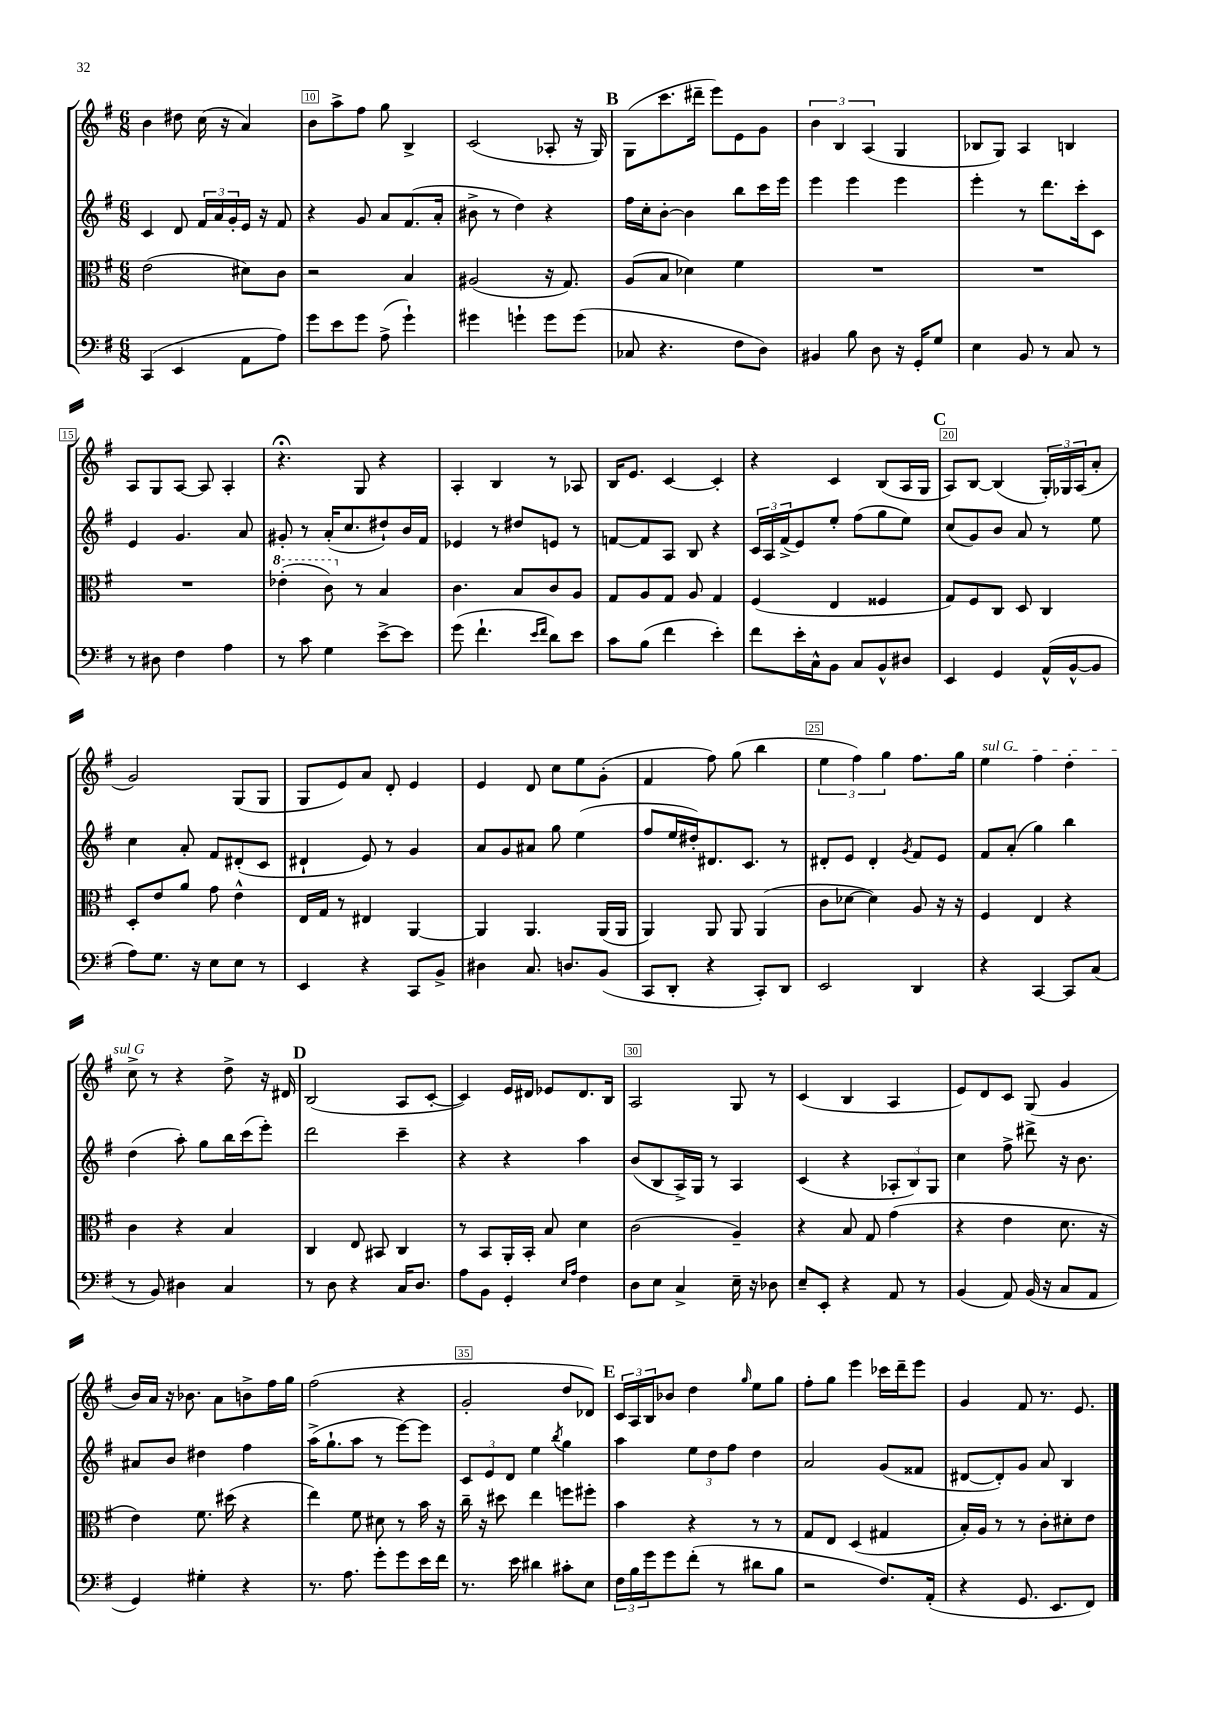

**kern	**kern	**kern	**kern
*part4	*part3	*part2	*part1
*staff4	*staff3	*staff2	*staff1
*clefF4	*clefC3	*clefG2	*clefG2
*k[f#]	*k[f#]	*k[f#]	*k[f#]
*M6/8	*M6/8	*M6/8	*M6/8
=9	=9	=9	=9
(4CC/	(2e\	4c/	4b\
4EE/	.	8d/	8dd#X\
.	.	24f#/LL	(16cc\
.	.	24a/	.
.	.	.	16r
.	.	24g'/	.
8AA\L	8d#X\L)	16e/JJ	4a/)
.	.	16r	.
8A\J)	8c\J	8f#/	.
=10	=10	=10	=10
8g\L	2r	4r	8b\L
8e\	.	.	8aa^\
8g\J	.	8g/	8ff#\J
(8A^\	.	8a/L	8gg\
4g`\)	4B/	(8.f#/	4B^/
.	.	16a'/Jk	.
=11	=11	=11	=11
4g#X\	(2A#X/	8b#X^\	(2c/
.	.	8r	.
4gn`\	.	4dd\)	.
8g\L	16r	4r	8A-X'/
.	8.G/)	.	.
(8g\J	.	.	16r
.	.	.	16G/)
!!LO:REH:place=s1:t=B
=12	=12	=12	=12
8C-X/	(8A/L	16ff#\LL	(8G\L
.	.	16cc'\J	.
4.r	8B/J	[8b'\J	8.ccc\
.	4d-X\)	4b\]	.
.	.	.	16ddd#X~\Jk
.	.	.	8eee\L)
8F#\L	4f#\	8bb\L	8e\
8D\J)	.	16ccc\L	8g\J
.	.	16eee\JJ	.
=13	=13	=13	=13
4BB#X/	2.r	4eee\	6b\
.	.	.	6B/
8B\	.	4eee\	.
.	.	.	(6A/
8D\	.	.	.
16r	.	4eee\	4G/
16GG'/KL	.	.	.
8G/J	.	.	.
=14	=14	=14	=14
4E\	2.r	4eee'\	8B-X/L
.	.	.	8G/J)
8BB/	.	8r	4A/
8r	.	8.ddd\L	.
8C/	.	.	4Bn/
.	.	16ccc'\k	.
8r	.	8c\J	.
!!LO:LB:g=z
=15	=15	=15	=15
8r	2.r	4e/	8A/L
8D#X\	.	.	8G/
4F#\	.	4.g/	[8A/J
.	.	.	8A/]
4A\	.	.	4A'/
.	.	8a/	.
=16	=16	=16	=16
*	*8va	*	*
8r	(4ee-X'\	8g#X'/	4.r;<
8c\	.	8r	.
4G\	8cc\)	(16a'/KL	.
.	.	8.cc/	.
*	*X8va	*	*
.	8r	.	8G/
[8e^\L	4B/	8dd#X`/)	4r
8e\J]	.	16b/L	.
.	.	16f#/JJ	.
=17	=17	=17	=17
(8g\	4.c\	4e-X/	4A'/
4.f#`\	.	.	.
.	.	8r	4B/
.	8B/L	8dd#X/L	.
16qqe/LL	.	.	.
16qqf#/JJ	.	.	.
8d\L)	8c/	8en/J	8r
8e\J	8A/J	8r	8A-X/
=18	=18	=18	=18
8c\L	8G/L	[8fn/L	16B/KL
.	.	.	8.e/J
(8B\J	8A/	8f/]	.
4f#\	8G/J	8A/J	[4c/
.	8A/	8B/	.
4e'\)	4G/	4r	4c'/]
=19	=19	=19	=19
8f#\L	(4F#/	24c/LL	4r
.	.	24A/	.
.	.	(24f#^/J	.
16e'\L	.	8e/)	.
16C^^\J	.	.	.
8BB\J	4E/	8ee'/J	4c/
8C/L	.	(8ff#\L	.
8BB^^/	4F##X/	8gg\	(8B/L
8D#X/J	.	8ee\J)	16A/L
.	.	.	16G/JJ
!!LO:REH:place=s1:t=C
=20	=20	=20	=20
4EE/	8G/L)	(8cc/L	8A/L)
.	8F#/	8g/)	[8B/J
4GG/	8C/J	8b/J	(4B/]
.	8D/	8a/	.
(16AA^^/LL	4C/	8r	24G'/LL)
.	.	.	24G-X/
[16BB^^/J	.	.	.
.	.	.	(24A/J
8BB/J]	.	8ee\	8a'/J
!!LO:LB:g=z
=21	=21	=21	=21
8A\L)	8D'/L	4cc\	2g/)
8.G\J	8e/	.	.
.	8a/J	8a'/	.
16r	.	.	.
8E\L	8g\	8f#/L	.
8E\J	4e^^\	(8d#X'/	(8G/L
8r	.	8c/J	8G/J
=22	=22	=22	=22
4EE/	16E/LL	4d#X`/	8G/L
.	16G/JJ	.	.
.	8r	.	8e/)
4r	4E#X/	8e/)	8a/J
.	.	8r	8d'/
8CC/L	[4AA/	4g/	4e/
8BB^/J	.	.	.
=23	=23	=23	=23
4D#X\	4AA/]	8a/L	4e/
.	.	8g/	.
8.C/	4.AA/	8a#X/J	8d/
.	.	8gg\	8cc\L
8.Dn/L	.	.	.
.	.	(4ee\	8ee\
(8BB/J	(16AA/LL	.	(8g'\J
.	16AA/JJ	.	.
=24	=24	=24	=24
8CC/L	4AA/)	8ff#/L	4f#/
8DD'/J	.	16ee/L	.
.	.	16dd#X'/J)	.
4r	8AA/	8.d#X/	8ff#\)
.	8AA/	.	(8gg\
.	.	8.c/J	.
8CC'/L)	(4AA/	.	4bb\
8DD/J	.	8r	.
=25	=25	=25	=25
2EE/	8c\L	8d#X'/L	6ee\
.	[8d-X\J	8e/J	.
.	.	.	6ff#\)
.	4d-\])	4d#'/	.
.	.	.	6gg\
.	.	8qg/	.
4DD/	8A/	8f#/L	8.ff#\L
.	16r	8e/J	.
.	16r	.	16gg\Jk
=26	=26	=26	=26
!	!	!	!LO:TX:a:i:t=sul G
4r	4F#/	8f#/L	4ee\
.	.	(8a'/J	.
[4CC/	4E/	4gg\)	4ff#\
8CC/L]	4r	4bb\	4dd'\
(8C/J	.	.	.
!!LO:LB:g=z
=27	=27	=27	=27
8r	4c\	(4dd\	8cc^\
8BB/)	.	.	8r
4D#X\	4r	8aa'\)	4r
.	.	8gg\L	.
4C/	4B/	16bb\L	8dd^\
.	.	(16ccc\J	.
.	.	8eee'\J)	16r
.	.	.	16d#X/
!!LO:REH:place=s1:t=D
=28	=28	=28	=28
8r	4C/	2ddd\	(2B/
8D\	.	.	.
4r	8E/	.	.
.	8BB#X/	.	.
16C/KL	4C/	4ccc~\	8A/L
8.D/J	.	.	.
.	.	.	[8c'/J
=29	=29	=29	=29
8A\L	8r	4r	4c/])
8BB\J	8BB/L	.	.
4GG'/	16AA'/L	4r	16e/LL
.	16BB'/JJ	.	16d#X/JJ
.	8B/	.	8e-X/L
16qqE/LL	.	.	.
16qqA/JJ	.	.	.
4F#\	4d\	4aa\	8.d#/
.	.	.	16B/Jk
=30	=30	=30	=30
8D\L	(2c\	(8b/L	2A/
8E\J	.	8B/	.
4C^/	.	16A^/L)	.
.	.	16G/JJ	.
.	.	8r	.
16E~\	4A~/)	4A/	8G/
16r	.	.	.
8D-X\	.	.	8r
=31	=31	=31	=31
8E~/L	4r	(4c/	(4c/
8EE'/J	.	.	.
4r	8B/	4r	4B/
.	8G/	.	.
8AA/	(4g\	12A-X'/L	4A/
.	.	12B/)	.
8r	.	.	.
.	.	12G/J	.
=32	=32	=32	=32
(4BB/	4r	4cc\	8e/L)
.	.	.	8d/
8AA/)	4e\	8ff#^\	8c/J
(16BB/	.	8ddd#X^\	(8G/
16r	.	.	.
8C/L	8.d\	16r	4g/
.	.	8.b\	.
8AA/J	.	.	.
.	16r	.	.
!!LO:LB:g=z
=33	=33	=33	=33
4GG/)	4e\)	8a#X/L	16b/LL)
.	.	.	16a/JJ
.	.	8b/J	16r
.	.	.	8.b-X\
4G#X'\	8.f#\	4dd#X\	.
.	.	.	8a\L
.	(16dd#X\	.	.
4r	4r	4ff#\	8bn^\
.	.	.	16ff#\L
.	.	.	16gg\JJ
=34	=34	=34	=34
8.r	4ee\)	(16aa^\KL	(2ff#\
.	.	8.gg`\	.
8.A\	.	.	.
.	8f#\	8aa\J	.
8g'\L	8d#X\	8r	.
8g\	8r	[8eee\L)	4r
16e\L	16b\	8eee\J]	.
16f#\JJ	16r	.	.
=35	=35	=35	=35
8.r	16cc~\	12c/L	2g'/
.	16r	.	.
.	.	12e/	.
.	8dd#X\	.	.
.	.	12d/J	.
16e\	.	.	.
4d#X\	4ee\	4ee\	.
.	.	8qbb/	.
8c#X'\L	8ffn\L	4gg\	8dd/L
8E\J	8ff#X'\J	.	8d-X/J)
!!LO:REH:place=s1:t=E
=36	=36	=36	=36
24F#\LL	4b\	4aa\	24c/LL
24B\	.	.	24A/
24g\J	.	.	24B/J
8g\	.	.	8b-X/J
(8f#'\J	4r	12ee\L	4dd\
.	.	12dd\	.
8r	.	.	.
.	.	12ff#\J	.
.	.	.	16qqgg/
8d#X\L	8r	4dd\	8ee\L
8B\J	8r	.	8gg\J
=37	=37	=37	=37
2r	8G/L	2a/	8ff#'\L
.	8E/J	.	8gg\J
.	(4D/	.	4eee\
8.F#/L)	4G#X/	(8g/L	16ccc-X\LL
.	.	.	16ddd~\J
.	.	8f##X/J	8eee\J
(16AA'/Jk	.	.	.
=38	=38	=38	=38
4r	16B'/LL)	[8d#X/L	4g/
.	16A/JJ	.	.
.	8r	8d#'/])	.
8.GG/	8r	8g/J	8f#/
.	8c'\L	8a/	8.r
8.EE/L	.	.	.
.	8d#X'\	4B/	.
.	.	.	8.e/
8FF#/J)	8e\J	.	.
==	==	==	==
*-	*-	*-	*-
